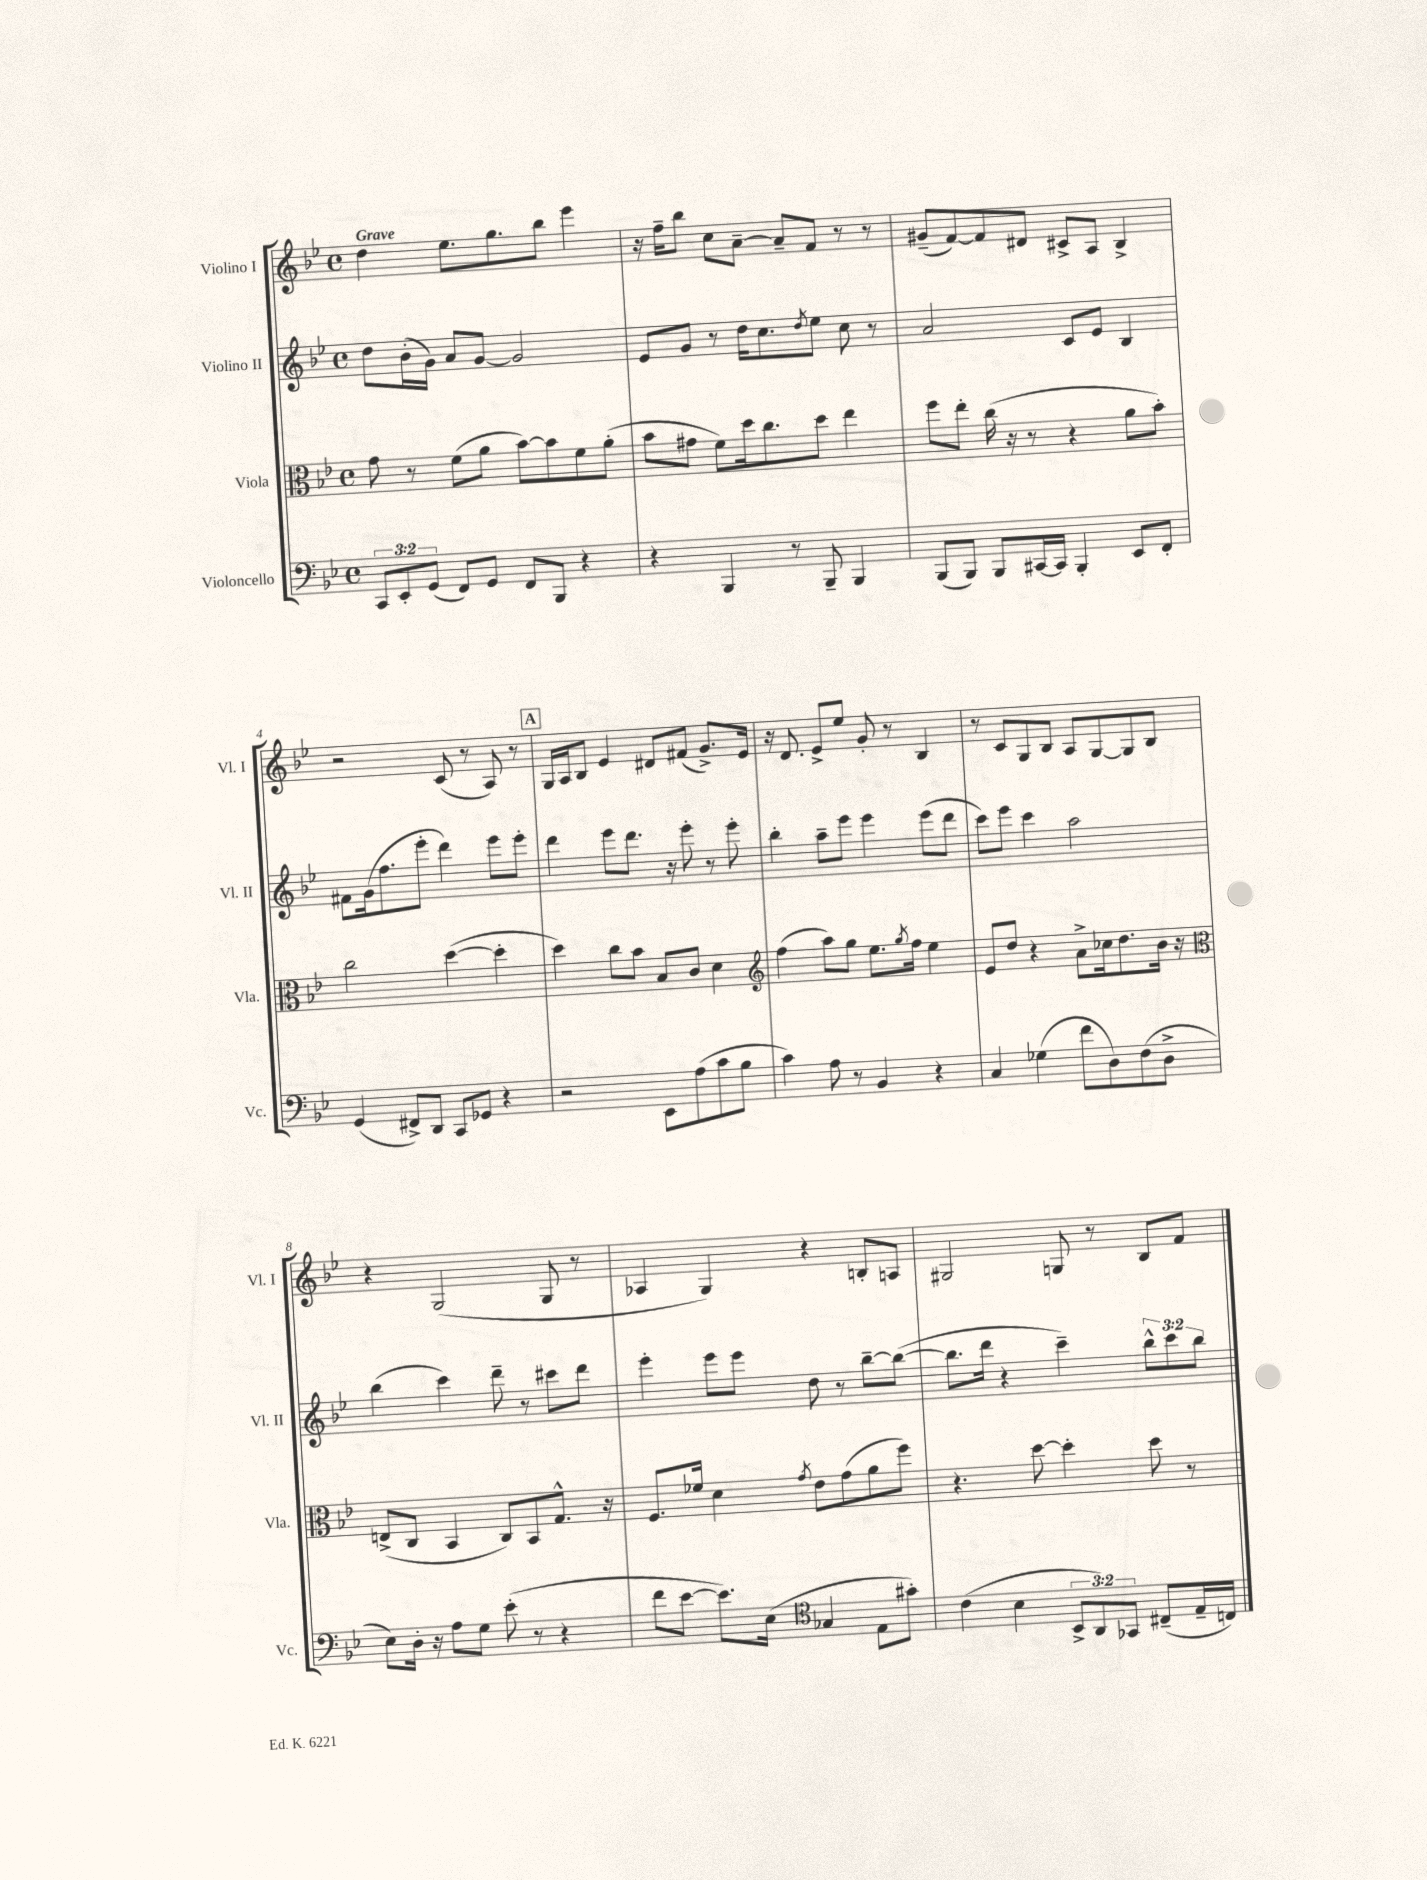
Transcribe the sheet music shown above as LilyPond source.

<<
\new StaffGroup <<
\new Staff = "s0" \with { instrumentName = "Violino I" shortInstrumentName = "Vl. I" } {
    \clef treble \key bes \major \defaultTimeSignature \time 4/4 \tempo "Grave"
    d''4 ees''8. g''8. bes''8 ees'''4 |
    r16 f''16-- bes''8 c''8 a'8~-- a'8-- f'8 r8 r8 |
    gis'8--( f'8~) f'8 dis'8 cis'8-> a8 bes4-> |
    r2 c'8( r8 a8) r8 |
    \mark \markup { \box "A" } g16 a16 bes8 ees'4 dis'8 fis'8( g'8.->) ees'16 |
    r16 d'8. ees'8-> ees''8 g'8-. r8 bes4 |
    r8 c'8 g8 bes8 a8 g8~ g8 bes8 |
    r4 g2( g8 r8 |
    aes4 g4) r4 b8-. a8 |
    gis2 g8 r8 bes8 f'8 \bar "|." |
}
\new Staff = "s1" \with { instrumentName = "Violino II" shortInstrumentName = "Vl. II" } {
    \clef treble \key bes \major \defaultTimeSignature \time 4/4 \override Staff.TupletNumber.text = #tuplet-number::calc-fraction-text
    d''8 bes'16-.( g'16) a'8 g'8~ g'2 |
    ees'8 g'8 r8 d''16 c''8. \acciaccatura { d''8 } ees''8 c''8 r8 |
    a'2 c'8 ees'8 bes4 |
    fis'8 g'16( f''8. ees'''8-. d'''4) ees'''8 ees'''8-. |
    \mark \markup { \box "A" } d'''4 ees'''8 d'''8. r16 ees'''8-. r8 ees'''8-. |
    bes''4-. a''8-- ees'''8 ees'''4 ees'''8( d'''8 |
    c'''8) ees'''8 c'''4 a''2 |
    bes''4( c'''4) d'''8-- r8 cis'''8 d'''8 |
    ees'''4-. ees'''8 ees'''8 d''8 r8 bes''8~-- bes''8~( |
    bes''8. d'''16 r4 c'''4--) \tuplet 3/2 { bes''8-^ c'''8 bes''8 } \bar "|." |
}
\new Staff = "s2" \with { instrumentName = "Viola" shortInstrumentName = "Vla." } {
    \clef alto \key bes \major \defaultTimeSignature \time 4/4
    g'8 r8 f'8( a'8 bes'8~) bes'8 f'8 a'8-.( |
    bes'8 gis'8 f'8) d''16 c''8. d''8 ees''4 |
    f''8 ees''8-. c''16( r16 r8 r4 a'8 bes'8-.) |
    c''2 d''4~( d''4-. |
    \mark \markup { \box "A" } d''4) c''8 bes'8 bes8 c'8 d'4 |
    \clef treble f''4( a''8) g''8 ees''8. \acciaccatura { g''8 } f''16 ees''4 |
    ees'8 d''8 r4 a'8-> ces''16 d''8. bes'16 r16 |
    \clef alto e8->( c8 bes,4 c8) bes,8 g8.-^ r16 |
    f8. fes'16 d'4 \acciaccatura { g'8 } ees'8 g'8( a'8 f''8) |
    r4. d''8~ d''4-. d''8 r8 \bar "|." |
}
\new Staff = "s3" \with { instrumentName = "Violoncello" shortInstrumentName = "Vc." } {
    \clef bass \key bes \major \defaultTimeSignature \time 4/4 \override Staff.TupletNumber.text = #tuplet-number::calc-fraction-text
    \tuplet 3/2 { c,8 ees,8-. g,8( } f,8) g,8 f,8 bes,,8 r4 |
    r4 bes,,4 r8 bes,,8-- bes,,4 |
    bes,,8( bes,,8) bes,,8 cis,16~ cis,16 bes,,4-. ees,8 f,8-. |
    g,4( fis,8->) d,8 c,8 ges,8 r4 |
    \mark \markup { \box "A" } r2 ees,8 a8( c'8 bes8 |
    c'4) a8 r8 bes,4 r4 |
    c4 ges4( f'8 d8) f8( d8-> |
    ees8) d16-. r16 a8 g8 ees'8-.( r8 r4 |
    f'8 ees'8~ ees'8.) ees16( \clef tenor ges4 ees8 gis'8-.) |
    c'4( bes4 \tuplet 3/2 { bes,8-> a,8) ges,8 } cis8--( ees16-- c16) \bar "|." |
}
>>
>>
